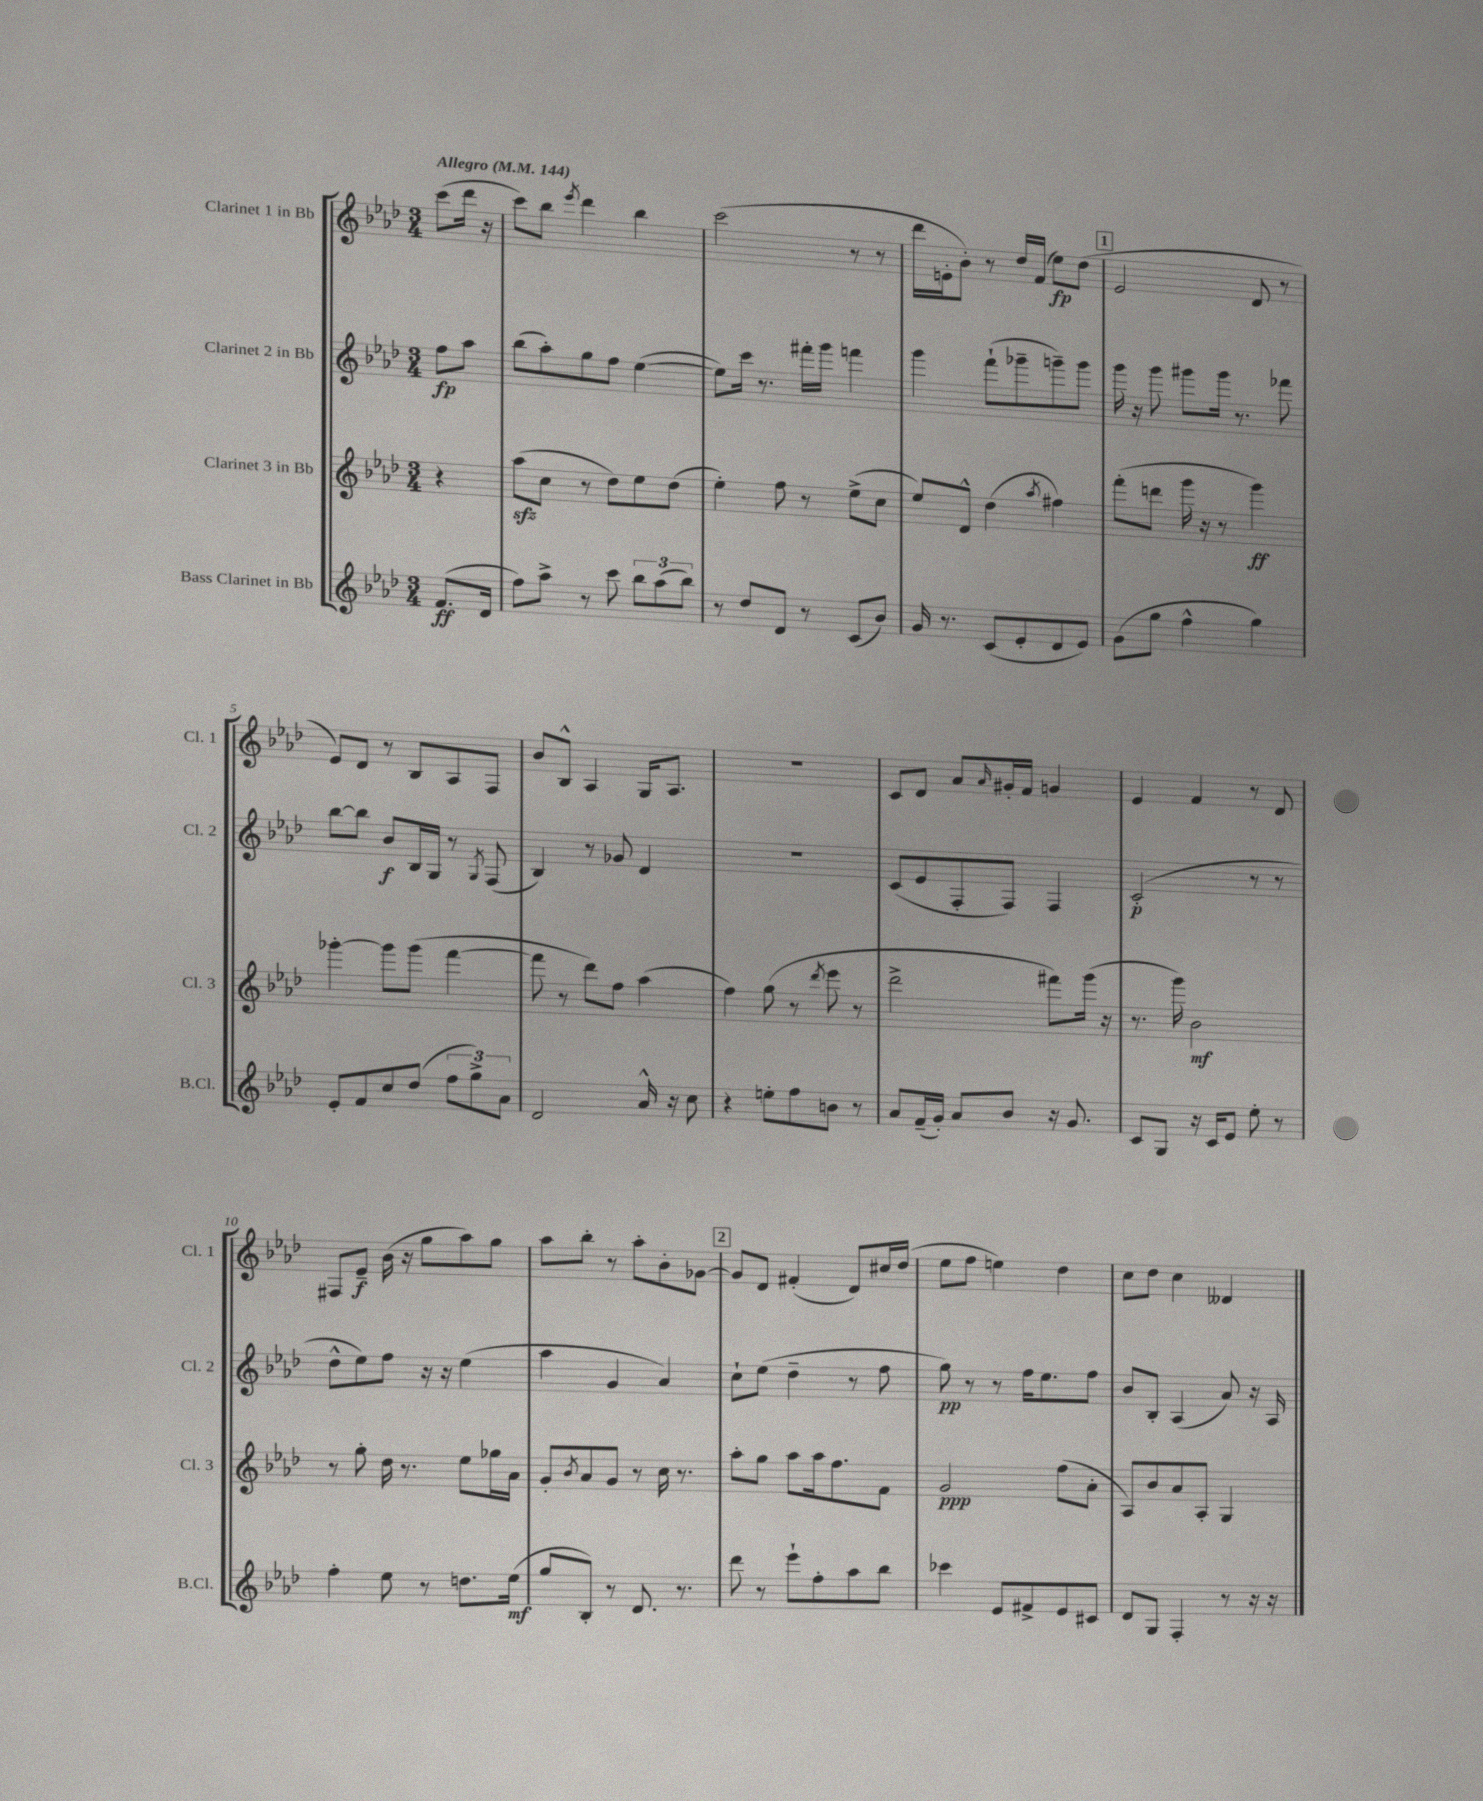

**kern	**kern	**kern	**kern
*staff4	*staff3	*staff2	*staff1
*clefG2	*clefG2	*clefG2	*clefG2
*k[b-e-a-d-]	*k[b-e-a-d-]	*k[b-e-a-d-]	*k[b-e-a-d-]
*M3/4	*M3/4	*M3/4	*M3/4
*MM144	*MM144	*MM144	*MM144
(8.f	4r	8ff	(8ccc
.	.	8aa-	16ddd-
16d-	.	.	16r
=	=	=	=
8ff)	(8aa-	(8bb-	8ccc)
8aa-^	8cc	8aa-')	8bb-
.	.	.	8qeee-
8r	8r	8gg	4ddd-
8ccc	8dd-)	8ff	.
12bb-	8ee-	([4ee-	4bb-
(12aa-	.	.	.
.	(8dd-	.	.
12bb-)	.	.	.
=	=	=	=
8r	4ee-')	8ee-])	(2ccc
8dd-	.	16ccc	.
.	.	8.r	.
8d-	8ff	.	.
8r	8r	16fff#'	.
.	.	16ggg	.
(8c	(8ee-^	4fff	8r
8b-)	8cc	.	8r
=	=	=	=
16g	8ee-)	4ggg	16ddd-
8.r	.	.	16e'
.	8d-^^	.	8b-')
(8c	(4dd-	(8fff`	8r
8e-'	.	8ggg-~	16dd-
.	.	.	(16f
.	8qaa-	.	.
8d-	4ff#)	8ggg~)	8ee-)
8e-)	.	8ggg	(8dd-
=	=	=	=
(8g	(8fff'	16ggg	2e-
.	.	16r	.
8gg	8ddd	8ggg	.
4ff^^	16ggg	8ggg#	.
.	16r	.	.
.	8r	16ggg#	.
.	.	8.r	.
4gg)	4ggg)	.	8d-
.	.	8fff-	8r
=	=	=	=
8e-'	[4ggg-'	[8bb-	8e-)
8f	.	8bb-]	8d-
8cc	8ggg-]	8b-	8r
(8dd-	(8ggg-	16B-	8B-
.	.	16G	.
12ff	[4fff	8r	8A-
12gg^)	.	.	.
.	.	8qG	.
.	.	(8F	8F
12a-	.	.	.
=	=	=	=
2d-	8fff]	4B-)	8b-
.	8r	.	8B-^^
.	8ddd-)	8r	4A-
.	8ff	8g-	.
16a-^^	(4aa-	4d-	16G
16r	.	.	8.A-
8cc	.	.	.
=	=	=	=
4r	4ff)	2.r	2.r
8ee'	(8gg	.	.
8ff	8r	.	.
.	8qddd-	.	.
8b	8eee-	.	.
8r	8r	.	.
=	=	=	=
8a-	2ddd-^	(8c	8c
(16f~	.	8e-	8d-
16g')	.	.	.
8a-	.	8F'	8a-
.	.	.	16qqa-
8b-	.	8F)	16g#'
.	.	.	16f
16r	8fff#)	4F	4g
8.g	.	.	.
.	(16ggg	.	.
.	16r	.	.
=	=	=	=
8c	8.r	(2c'	4e-
8G	.	.	.
.	16ggg)	.	.
16r	2b-	.	4f
16c	.	.	.
8e-	.	.	.
8ee-'	.	8r	8r
8r	.	8r	8d-
=	=	=	=
4ff'	8r	8dd-^^	8F#
.	8gg'	8ee-)	8e-~
8ee-	16dd-	8ff	(16b-
.	8.r	.	16r
8r	.	16r	8gg
.	.	16r	.
8.dd	8ee-	(4ee-	8aa-)
.	16gg-	.	8gg
(16ee-	16a-	.	.
=	=	=	=
8gg	8g'	4aa-	8aa-
.	8qb-	.	.
8B-')	8a-	.	8bb-'
8r	8g	4g	8r
8.d-	8r	.	8aa-'
.	16cc	4a-)	8b-'
8.r	8.r	.	.
.	.	.	[8g-
=	=	=	=
8ddd-	8aa-'	8cc`	8g-]
8r	8gg	(8ee-	8d-
8eee-`	8aa-	4dd-~	(4f#'
8ff'	16aa-	.	.
.	8.ff	.	.
8aa-	.	8r	8d-)
8bb-	8f	8ff	16cc#
.	.	.	(16dd-
=	=	=	=
4ccc-	2g	8gg)	8ee-
.	.	8r	8ff
8e-	.	8r	4ee)
8f#^	.	16ff	.
.	.	8.ee-	.
8e-	(8ff	.	4dd-
8c#	8a-'	8ff	.
=	=	=	=
8d-	8A-)	8b-	8cc
8G	8b-	8B-'	8dd-
4F'	8a-	(4A-	4cc
.	8A-'	.	.
8r	4G	8a-)	4d--
16r	.	16r	.
16r	.	16A-	.
==	==	==	==
*-	*-	*-	*-
